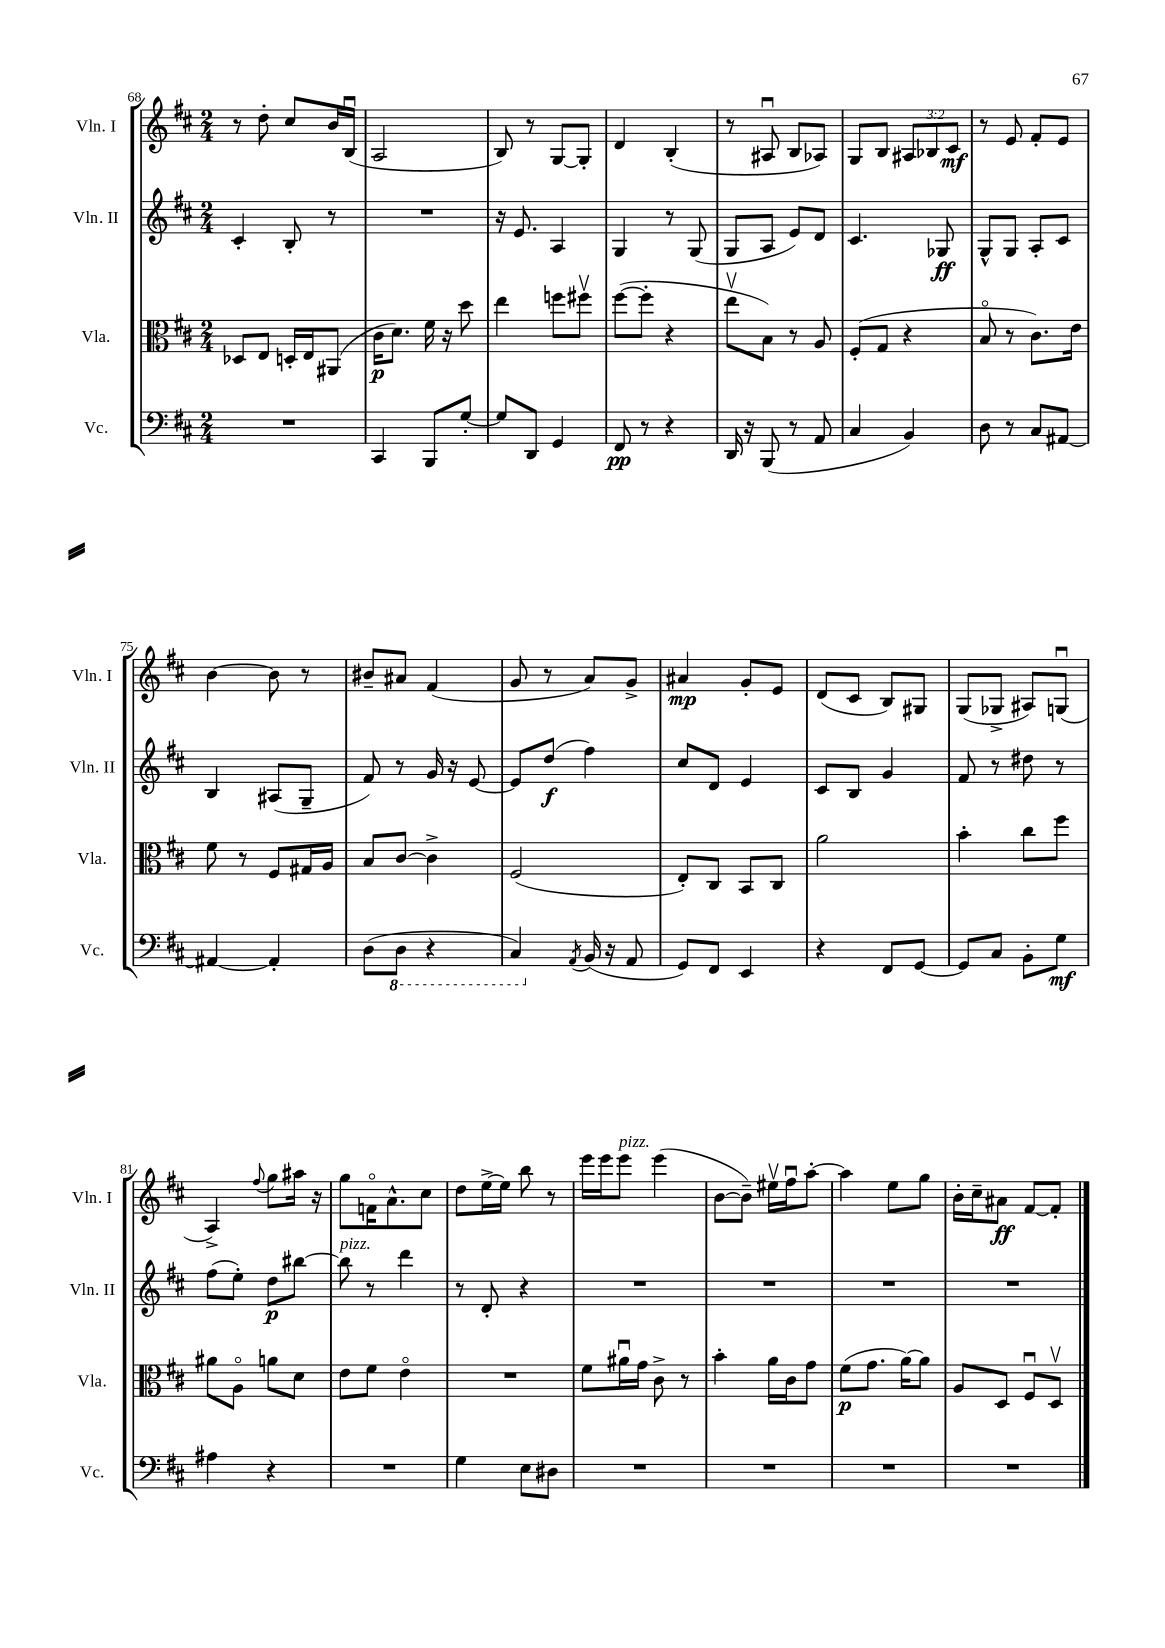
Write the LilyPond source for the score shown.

<<
\new StaffGroup <<
\new Staff = "s0" \with { instrumentName = "Vln. I" shortInstrumentName = "Vln. I" } {
    \clef treble \key d \major \numericTimeSignature \time 2/4 \override Staff.TupletNumber.text = #tuplet-number::calc-fraction-text
    r8 d''8-. cis''8 b'16 b16\downbow( |
    a2 |
    b8) r8 g8~ g8-. |
    d'4 b4-.( |
    r8 ais8\downbow b8 aes8) |
    g8 b8 \tuplet 3/2 { ais8 bes8 cis'8\mf } |
    r8 e'8 fis'8-. e'8 |
    b'4~ b'8 r8 |
    bis'8-- ais'8 fis'4( |
    g'8 r8 a'8) g'8-> |
    ais'4\mp g'8-. e'8 |
    d'8( cis'8 b8) gis8 |
    g8( ges8-> ais8) g8\downbow( |
    a4->) \appoggiatura { fis''8 } g''8 ais''16 r16 |
    g''8 f'16\flageolet a'8.-^ cis''8 |
    d''8 e''16~-> e''16 b''8 r8 |
    e'''16 e'''16 e'''8^\markup { \italic "pizz." } e'''4( |
    b'8~ b'8--) eis''16\upbow fis''16\downbow a''8~-. |
    a''4 e''8 g''8 |
    b'16-. cis''16-- ais'8\ff fis'8~ fis'8-. \bar "|." |
}
\new Staff = "s1" \with { instrumentName = "Vln. II" shortInstrumentName = "Vln. II" } {
    \clef treble \key d \major \numericTimeSignature \time 2/4
    cis'4-. b8-. r8 |
    R2 |
    r16 e'8. a4 |
    g4 r8 g8( |
    g8 a8 e'8) d'8 |
    cis'4. ges8\ff |
    g8-^ g8 a8-. cis'8 |
    b4 ais8( g8-- |
    fis'8) r8 g'16 r16 e'8~ |
    e'8 d''8\f( fis''4) |
    cis''8 d'8 e'4 |
    cis'8 b8 g'4 |
    fis'8 r8 dis''8 r8 |
    fis''8( e''8-.) d''8\p bis''8~ |
    bis''8^\markup { \italic "pizz." } r8 d'''4 |
    r8 d'8-. r4 |
    R2 |
    R2 |
    R2 |
    R2 \bar "|." |
}
\new Staff = "s2" \with { instrumentName = "Vla." shortInstrumentName = "Vla." } {
    \clef alto \key d \major \numericTimeSignature \time 2/4
    des8 e8 d16-. e16 ais,8( |
    cis'16\p d'8.) fis'16 r16 d''8 |
    e''4 f''8 fis''8\upbow |
    fis''8~( fis''8-. r4 |
    e''8\upbow b8) r8 a8 |
    fis8-.( g8 r4 |
    b8\flageolet r8 cis'8.) e'16 |
    fis'8 r8 fis8 gis16 a16 |
    b8 cis'8~ cis'4-> |
    fis2( |
    e8-.) cis8 b,8 cis8 |
    a'2 |
    b'4-. cis''8 fis''8 |
    ais'8 a8\flageolet a'8 d'8 |
    e'8 fis'8 e'4\flageolet |
    R2 |
    fis'8 ais'16\downbow g'16 cis'8-> r8 |
    b'4-. a'16 cis'16 g'8 |
    fis'8\p( g'8. a'16~) a'8 |
    a8 d8 fis8\downbow d8\upbow \bar "|." |
}
\new Staff = "s3" \with { instrumentName = "Vc." shortInstrumentName = "Vc." } {
    \clef bass \key d \major \numericTimeSignature \time 2/4
    R2 |
    cis,4 b,,8 g8~-. |
    g8 d,8 g,4 |
    fis,8\pp r8 r4 |
    d,16 r16 b,,8( r8 a,8 |
    cis4 b,4) |
    d8 r8 cis8 ais,8~ |
    ais,4~ ais,4-. |
    d8( \ottava #-1 d,8 r4 |
    cis,4) \ottava #0 \acciaccatura { a,8 } b,16( r16 a,8 |
    g,8) fis,8 e,4 |
    r4 fis,8 g,8~ |
    g,8 cis8 b,8-. g8\mf |
    ais4 r4 |
    R2 |
    g4 e8 dis8 |
    R2 |
    R2 |
    R2 |
    R2 \bar "|." |
}
>>
>>
\layout { \context { \Score currentBarNumber = #68 } }
